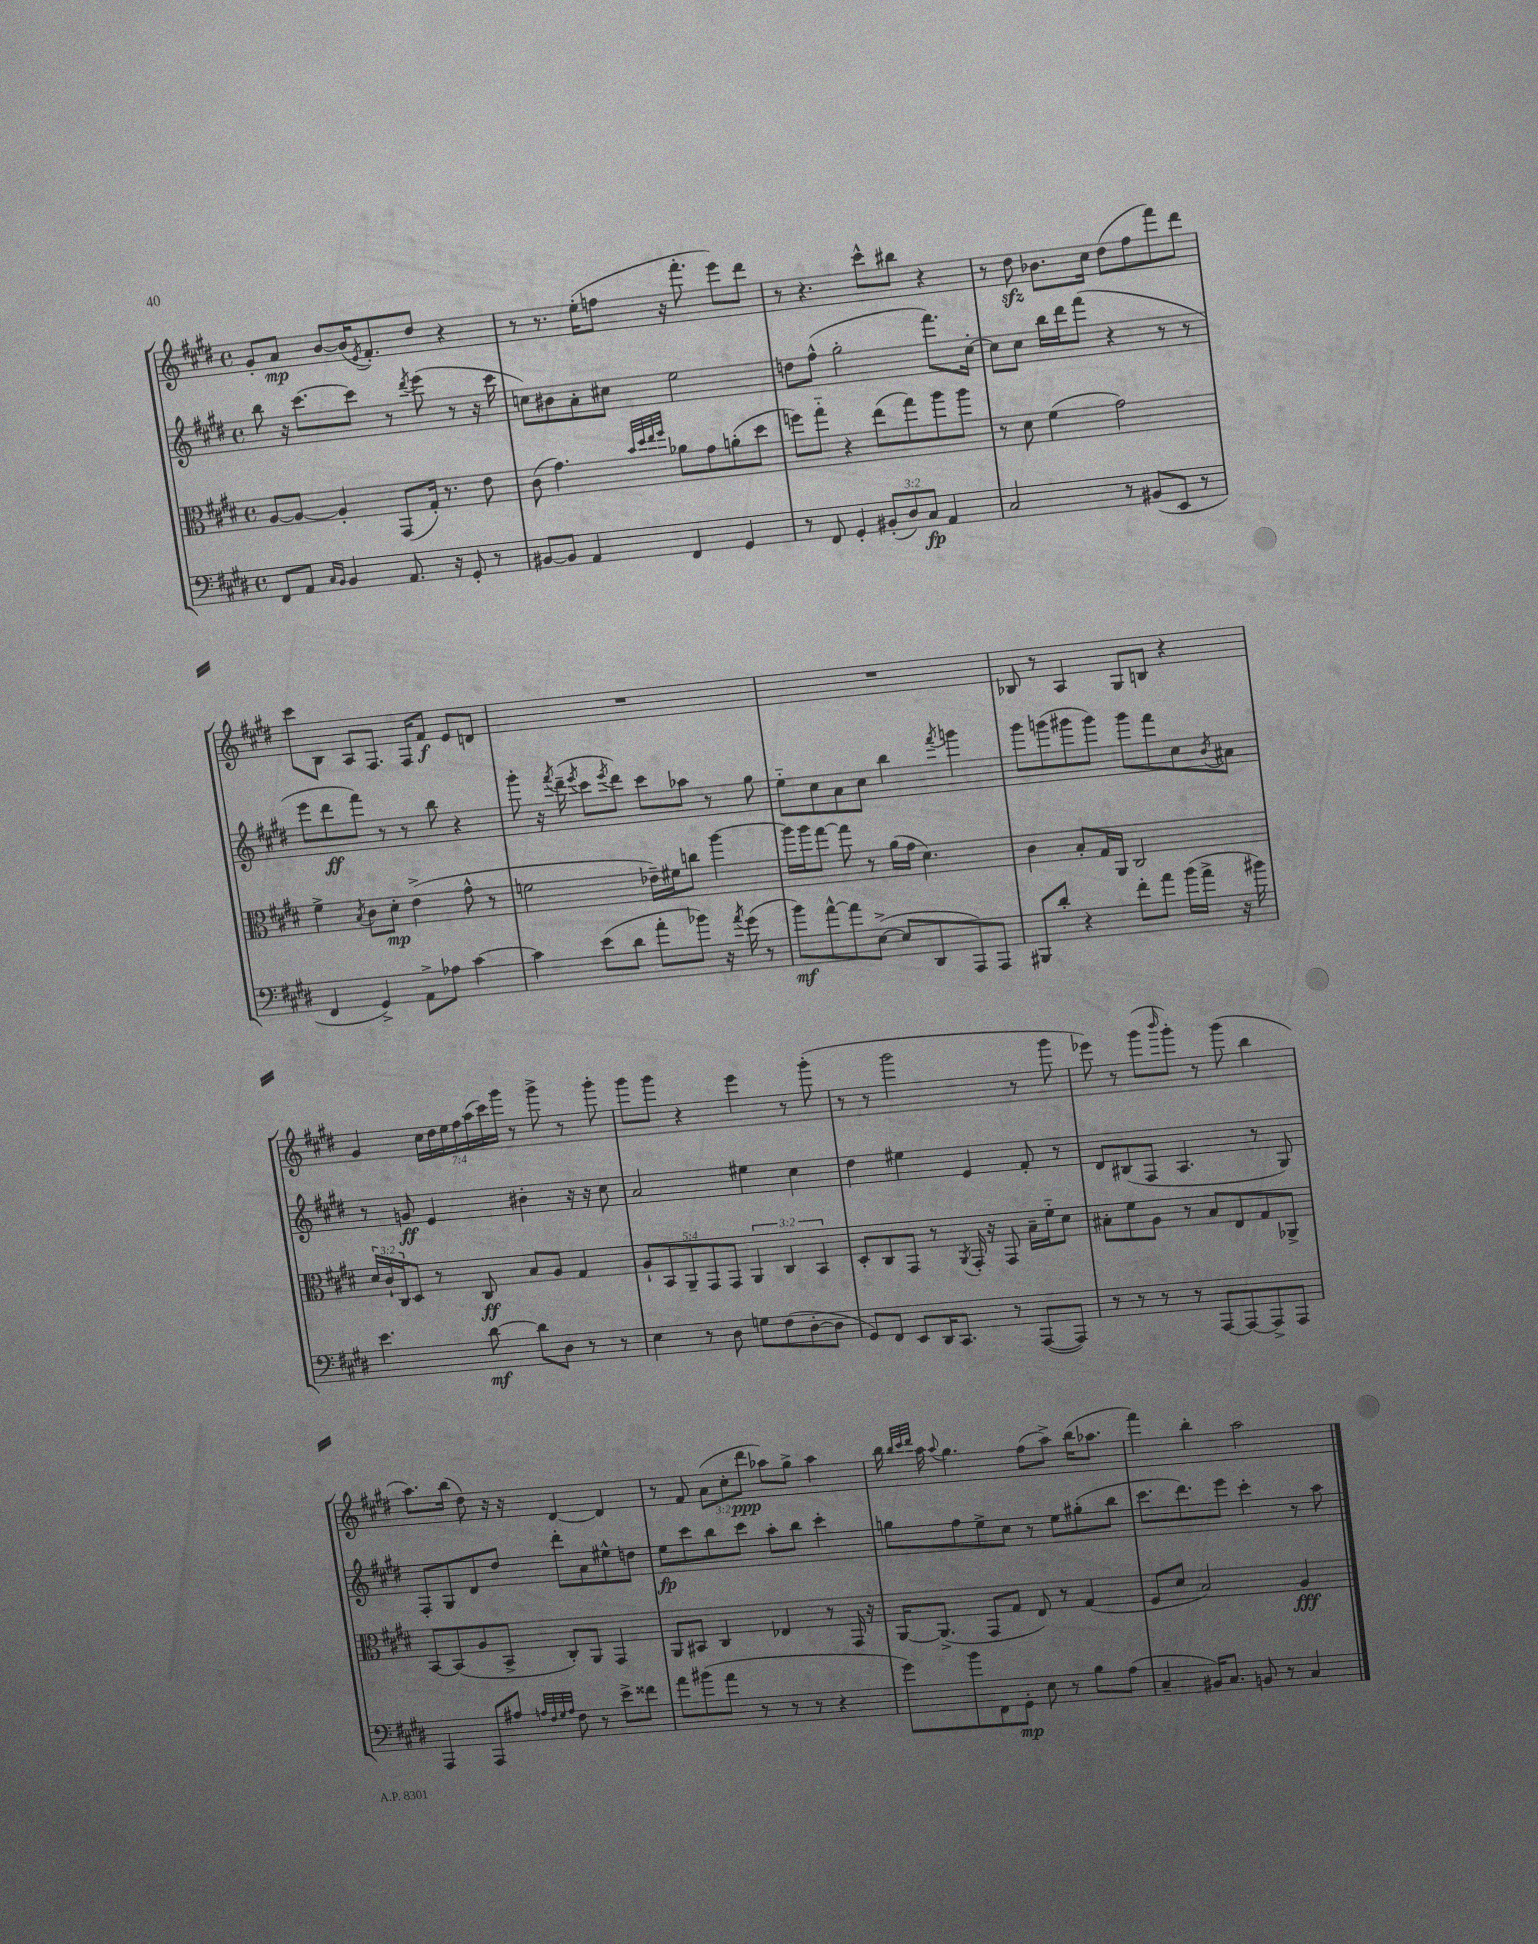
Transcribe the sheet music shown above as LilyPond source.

<<
\new StaffGroup <<
\new Staff = "s0" {
    \clef treble \key e \major \defaultTimeSignature \time 4/4 \override Staff.TupletNumber.text = #tuplet-number::calc-fraction-text
    gis'8-. a'8\mp b'8~ b'16( \acciaccatura { e'8 } fis'8.-.) dis''8 r4 |
    r8 r8. e''16-.( f''8 r16 fis'''8.-. e'''8) dis'''8 |
    r8 r4. cis'''8-^ bis''8 r4 |
    r8 dis''8\sfz bes'8. cis''16 dis''8( fis''8 fis'''8) dis'''8 |
    cis'''8 b8 a8 fis8. fis16 fis'8\f e'8 d'8 |
    R1 |
    R1 |
    bes8 r8 a4 gis8 b8 r4 |
    gis'4 \tuplet 7/4 { cis''16 dis''16 e''16 fis''16 a''16( cis'''16) gis'''16 } r8 gis'''8-> r8 gis'''8-. |
    gis'''8 gis'''8 r4 e'''4 r8 gis'''8-.( |
    r8 r8 gis'''2 r8 gis'''8 |
    ees'''8) r8 gis'''8( \grace { b'''16 } gis'''8-.) r8 gis'''8( b''4 |
    a''8.) b''16( dis''8) r16 r16 dis'4~ dis'4 |
    r8 fis'8 \tuplet 3/2 { a'8( cis''8-. dis'''8\ppp } aes''8) gis''8-> aes''4 |
    b''16 \grace { b''32 cis'''32 dis'''32 } a''16 \appoggiatura { a''8 } gis''4. fis''8( a''8->) b''16( aes''8. |
    fis'''4) b''4-. a''2 \bar "|." |
}
\new Staff = "s1" {
    \clef treble \key e \major \defaultTimeSignature \time 4/4
    b''8 r16 cis'''8.~ cis'''8 r8 \acciaccatura { dis'''8 } e'''8( r8 r16 cis'''16 |
    c''8) bis'8 a'8-. cis''8 e''2 |
    d''8 fis''8-^( gis''2-. fis'''8.) cis''16~-. |
    cis''8 cis''8 b''16 dis'''16 fis'''8( r4 r8 r8 |
    e'''8 dis'''8\ff fis'''8) r8 r8 b''8 r4 |
    gis'''8-. r16 \acciaccatura { fis'''8 } dis'''16--( \acciaccatura { e'''8 } cis'''8 \acciaccatura { e'''8 } dis'''8) cis'''8 aes''8 r8 gis''8 |
    e''8-_ cis''8 a'8 cis''8 b''4 \acciaccatura { fis'''8 } g'''4 |
    gis'''8 g'''8( gis'''8 gis'''8) gis'''8 fis'''8 cis''8 \acciaccatura { b'8 } ais'8 |
    r8 g'8\ff e'4 bis'4-. r16 r16 cis''8 |
    a'2 eis''4 cis''4 |
    dis''4 eis''4 e'4 fis'8-. r8 |
    dis'8 bis8( fis8 a4. r8 gis8) |
    fis8-. gis8 dis'8 dis''8 dis'''8-. a'8 eis''8-^ d''8 |
    e''8\fp cis'''8 b''8 cis'''8 a''8-. b''8 cis'''4-. |
    g''8 fis''8 e''8-> cis''8 r8 e''8 gis''8-.( b''8 |
    cis'''8. dis'''8.) e'''8 cis'''4-. r8 a''8 \bar "|." |
}
\new Staff = "s2" {
    \clef alto \key e \major \defaultTimeSignature \time 4/4 \override Staff.TupletNumber.text = #tuplet-number::calc-fraction-text
    a8~ a8~ a4-. gis,8( gis16-.) r8. e'8 |
    cis'8( gis'4.) \grace { b'32 dis''32 e''32 fis''32 } aes'8 gis'8 a'8-.( dis''8 |
    f''8) gis''8-_ r4 e''8( gis''8) a''8 a''8 |
    r8 dis'8 fis'4( gis'2) |
    fis'4-> \acciaccatura { b8 } cis'8 dis'8-.\mp e'4->( gis'8-^ r8 |
    f'2 ees'16--) fis'16 c''8 a''4~ |
    a''16 a''16 gis''8~ gis''8 r8 a'16( gis'16 dis'4.) |
    cis'4 b8-. gis16 a,16 cis2 |
    \tuplet 3/2 { dis'16 cis'16-! cis16 } dis8 r8 cis8\ff b8 a8 gis4 |
    \tuplet 5/4 { a8-! b,8 a,8-- gis,8 gis,8 } \tuplet 3/2 { a,4 cis4 b,4 } |
    dis8-. cis8 gis,8 r8 \acciaccatura { a,8 } gis,16-. r16 gis,8 b16-- fis'16-_ dis'8 |
    bis8-. fis'8 a8 r8 bis8 e8 gis8 aes,8-> |
    b,8~ b,8( a8 b,8-> cis8-.) a,8 gis,4 |
    a,8 bis,8 cis4 ees4 r8 gis,16 r16 |
    a,16~ a,8.->( gis,8 gis8 e8) r8 gis4( |
    fis8 dis'8 b2) a4\fff \bar "|." |
}
\new Staff = "s3" {
    \clef bass \key e \major \defaultTimeSignature \time 4/4 \override Staff.TupletNumber.text = #tuplet-number::calc-fraction-text
    fis,8 a,8 \grace { cis16 b,16 } b,4 a,8. r16 gis,8-. r8 |
    bis,8~ bis,8 a,4 fis,4 gis,4 |
    r8 fis,8 gis,4-. \tuplet 3/2 { bis,8-.( dis8) cis8\fp } a,4 |
    cis2 r8 bis,8( e,8 r8 |
    fis,4 gis,4->) a,8-> aes8 cis'4~ |
    cis'4 e'8( dis'8 a'8-. bes'8) r16 \acciaccatura { a'8 } gis'16( r8 |
    b'8\mf) a'8~-^ a'8 e8~->( e8 dis,8 a,,8) a,,8 |
    bis,,8 dis'8-. r4 fis'8-. a'8 b'16( a'16-> r16 bis'16) |
    e'4. dis'8~\mf dis'8 dis8 r8 r8 |
    e4 r8 dis8 g8 fis8( dis8~-. dis8 |
    gis,8) fis,8 e,8 dis,16 cis,8. r8 a,,8~( a,,8) |
    r8 r8 r8 r8 a,,8~ a,,8~ a,,8-> a,,8 |
    a,,4 a,,8 ais8 \grace { a32 fis32 gis32 a32 } fis8 r8 e'8-> fisis'8 |
    a'8 bis'8( a'8 r8 r8 r8 r4 |
    gis'8) b'8 fis,8 gis,8-.\mp e8 r8 b8 a8( |
    cis4-- bis,16) cis8. b,8 r8 cis4 \bar "|." |
}
>>
>>
\layout { \context { \Score \remove "Bar_number_engraver" } }
